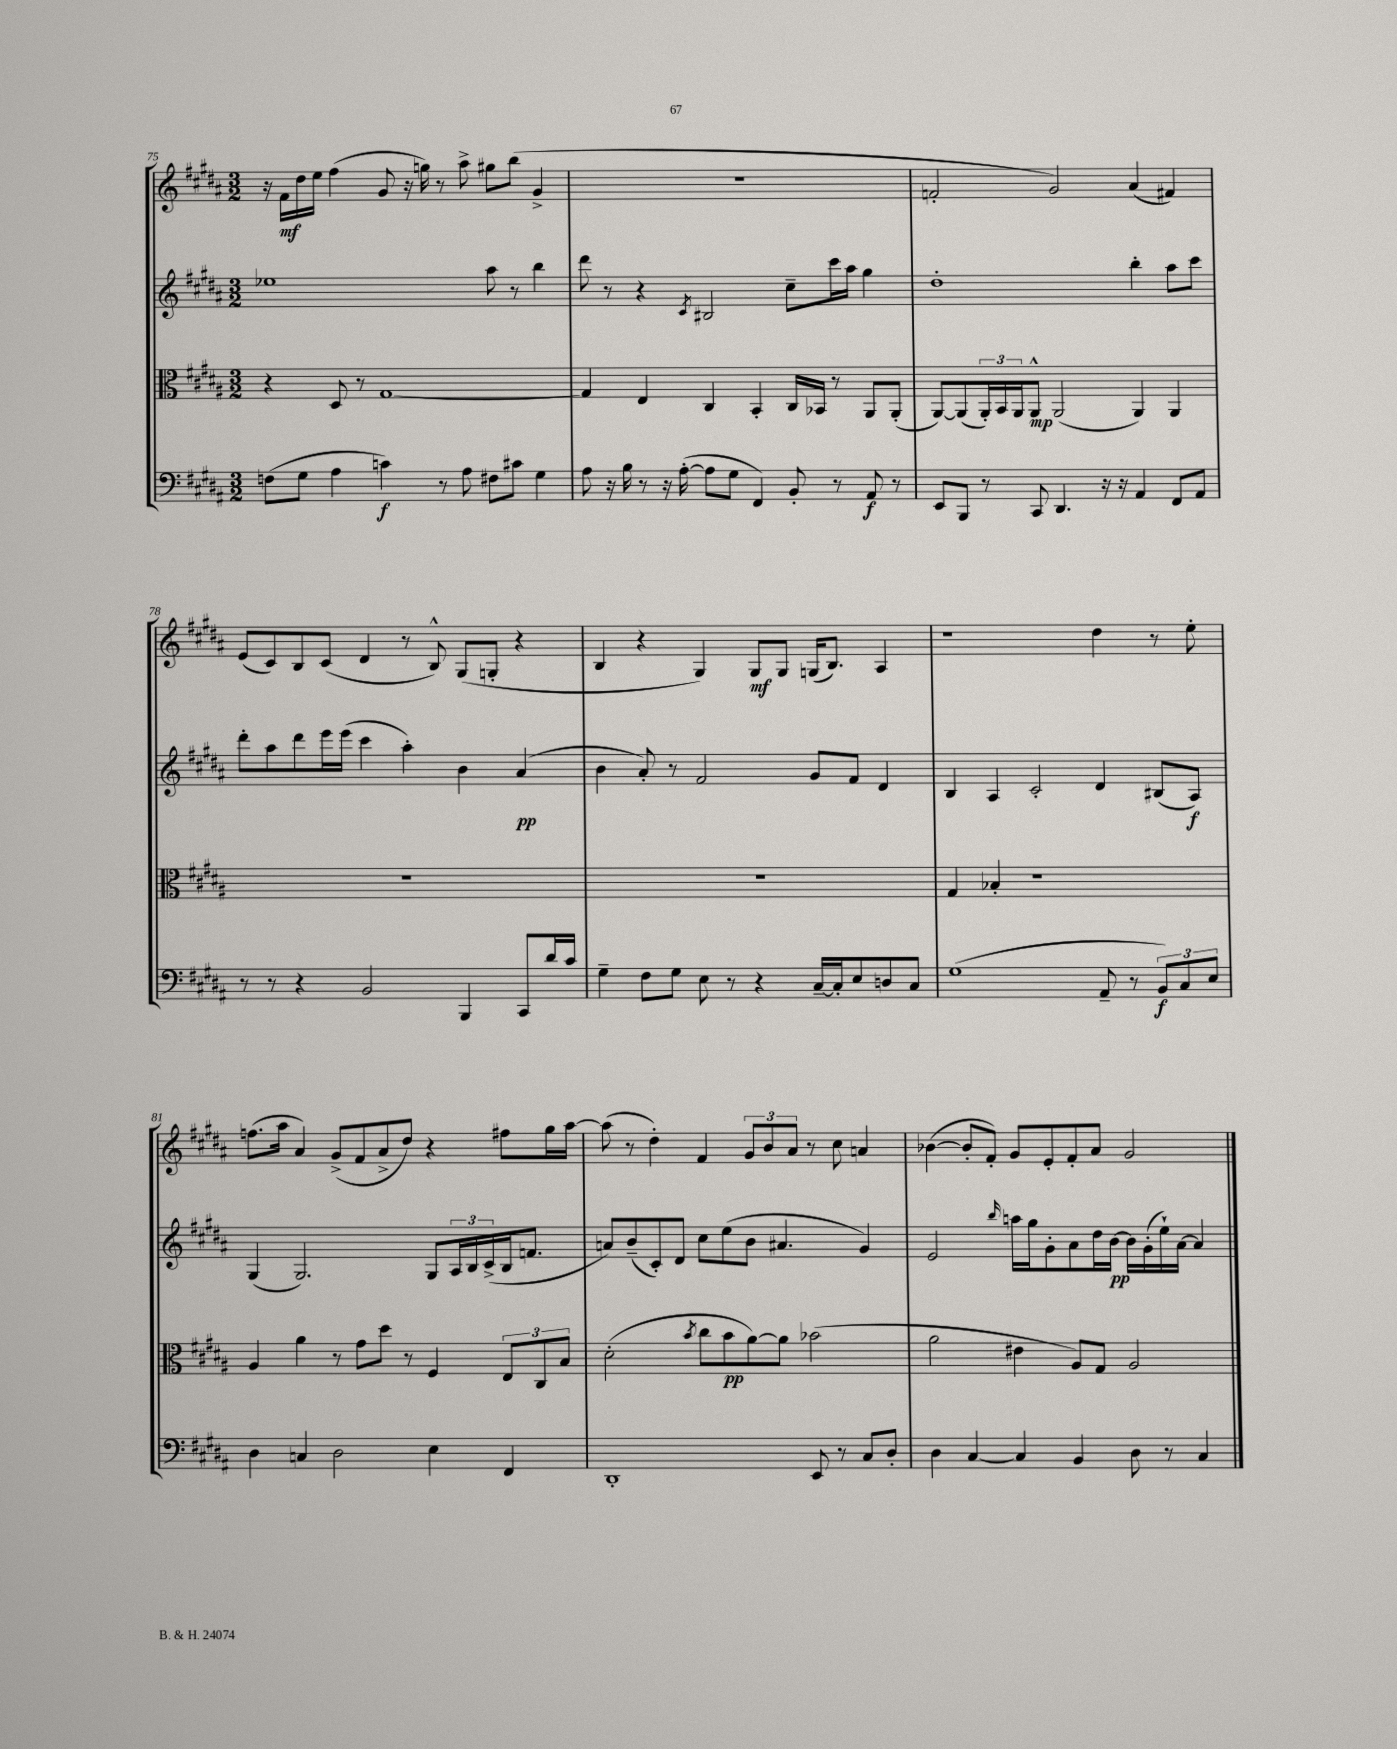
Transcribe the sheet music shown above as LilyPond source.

<<
\new StaffGroup <<
\new Staff = "s0" {
    \clef treble \key b \major \numericTimeSignature \time 3/2
    r16 fis'16\mf dis''16 e''16 fis''4( gis'8 r16 g''16) r8 ais''8-> gis''8 b''8( gis'4-> |
    R1. |
    f'2-. gis'2) ais'4( fis'4) |
    e'8( cis'8) b8 cis'8( dis'4 r8 b8-^) gis8( g8-. r4 |
    b4 r4 gis4) gis8\mf gis8 g16( b8.) ais4 |
    r1 dis''4 r8 e''8-. |
    f''8.( ais''16 ais'4) gis'8->( fis'8 ais'8-> dis''8) r4 fis''8 gis''16 ais''16~ |
    ais''8( r8 dis''4-.) fis'4 \tuplet 3/2 { gis'8 b'8 ais'8 } r8 cis''8 a'4 |
    bes'4~( bes'8-. fis'8-.) gis'8 e'8-. fis'8-. ais'8 gis'2 \bar "|." |
}
\new Staff = "s1" {
    \clef treble \key b \major \numericTimeSignature \time 3/2
    ees''1 ais''8 r8 b''4 |
    dis'''8 r8 r4 \acciaccatura { cis'8 } bis2 cis''8-- cis'''16 ais''16 gis''4 |
    dis''1-. b''4-. ais''8 cis'''8 |
    dis'''8-. ais''8 dis'''8 e'''16 e'''16( cis'''4 ais''4-.) b'4 ais'4\pp( |
    b'4 ais'8-.) r8 fis'2 gis'8 fis'8 dis'4 |
    b4 ais4 cis'2-. dis'4 bis8( ais8\f) |
    gis4( gis2.) gis8 \tuplet 3/2 { ais16 b16 cis'16->( } b16 f'8. |
    a'8) b'8--( cis'8-.) dis'8 cis''8 e''8( b'8 ais'4. gis'4) |
    e'2 \grace { b''16 } a''16 gis''16 gis'8-. ais'8 dis''16 b'16~\pp b'16 gis'16-.( e''16-!) ais'16~ ais'4 \bar "|." |
}
\new Staff = "s2" {
    \clef alto \key b \major \numericTimeSignature \time 3/2
    r4 dis8 r8 gis1~ |
    gis4 e4 cis4 b,4-. cis16 bes,16 r8 ais,8 ais,8-.( |
    ais,8~) ais,8( \tuplet 3/2 { ais,16-.) b,16 ais,16 } ais,8-^\mp ais,2( ais,4) ais,4 |
    R1. |
    R1. |
    gis4 bes4-. r1 |
    ais4 ais'4 r8 gis'8 dis''8 r8 fis4 \tuplet 3/2 { e8 cis8 b8 } |
    dis'2-.( \acciaccatura { b'8 } cis''8 b'8\pp ais'8~) ais'8 bes'2( |
    ais'2 eis'4 ais8) gis8 ais2 \bar "|." |
}
\new Staff = "s3" {
    \clef bass \key b \major \numericTimeSignature \time 3/2
    f8( gis8 ais4 c'4\f) r8 ais8 fis8 cis'8 gis4 |
    ais8 r16 b16 r8 r16 ais16~-.( ais8 gis8 fis,4) b,8-. r8 ais,8\f r8 |
    e,8 b,,8 r8 cis,8 dis,4. r16 r16 ais,4 fis,8 ais,8 |
    r8 r8 r4 b,2 b,,4 cis,8 dis'16 cis'16 |
    gis4-- fis8 gis8 e8 r8 r4 cis16~-- cis16-. e8 d8 cis8 |
    gis1( ais,8-- r8 \tuplet 3/2 { b,8\f) cis8 e8 } |
    dis4 c4 dis2 e4 fis,4 |
    dis,1-. e,8 r8 cis8 dis8-. |
    dis4 cis4~ cis4 b,4 dis8 r8 cis4 \bar "|." |
}
>>
>>
\layout { \context { \Score currentBarNumber = #75 } }
